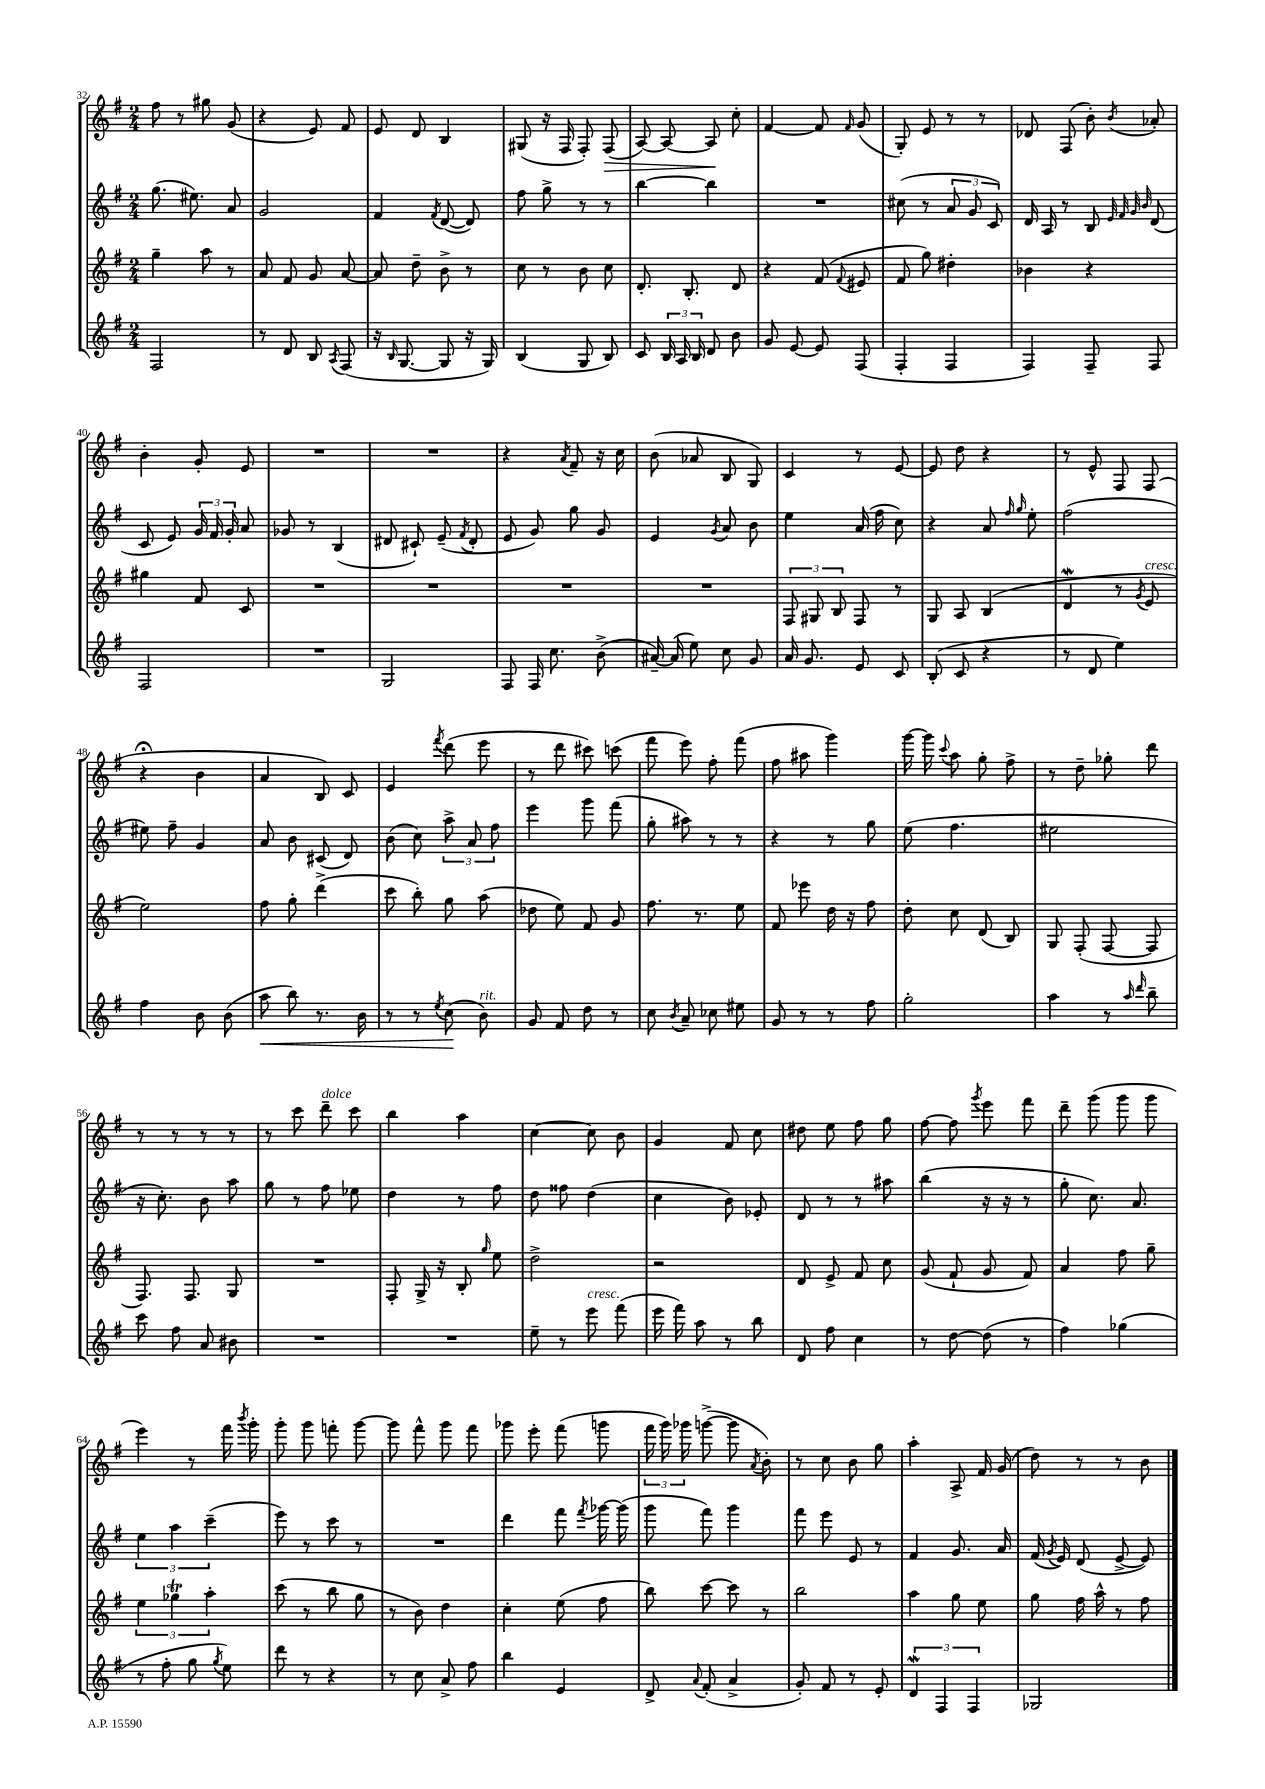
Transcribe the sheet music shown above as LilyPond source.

<<
\new StaffGroup <<
\new Staff = "s0" {
    \clef treble \key g \major \numericTimeSignature \time 2/4
    \autoBeamOff fis''8 r8 gis''8 g'8( |
    r4 e'8) fis'8 |
    e'8 d'8 b4 |
    gis8( r16 fis16 fis8-.) fis8\>( |
    a8~) a8~ a8\! c''8-. |
    fis'4~ fis'8 \grace { fis'16 } g'8( |
    g8-.) e'8 r8 r8 |
    des'8 fis8( b'8-.) \acciaccatura { b'8 } aes'8-. |
    b'4-. g'8-. e'8 |
    R2 |
    R2 |
    r4 \acciaccatura { a'8 } fis'8-- r16 c''16 |
    b'8( aes'8 b8 g8) |
    c'4 r8 e'8~ |
    e'8 d''8 r4 |
    r8 e'8-^ fis8 fis8( |
    r4\fermata b'4 |
    a'4 b8) c'8 |
    e'4 \acciaccatura { fis'''8 } d'''8( e'''8 |
    r8 d'''8 cis'''8) c'''8( |
    fis'''8 e'''8) fis''8-. fis'''8( |
    fis''8 ais''8 g'''4) |
    g'''16~ g'''16 \appoggiatura { c'''8 } a''8 g''8-. fis''8-> |
    r8 d''8-- ges''8-. d'''8 |
    r8 r8 r8 r8 |
    r8 c'''8 d'''8--^\markup { \italic "dolce" } c'''8 |
    b''4 a''4 |
    c''4~ c''8 b'8 |
    g'4 fis'8 c''8 |
    dis''8 e''8 fis''8 g''8 |
    fis''8~ fis''8 \acciaccatura { g'''8 } e'''8 fis'''8 |
    d'''8-- g'''8( g'''8 g'''8 |
    e'''4) r8 fis'''16 \acciaccatura { b'''8 } g'''16-. |
    g'''8-. g'''8 f'''8-. g'''8~ |
    g'''8 fis'''8-^ g'''8 fis'''8 |
    ges'''8 e'''8-. fis'''8( g'''8 |
    \tuplet 3/2 { fis'''16 g'''16) ges'''16 } g'''8~->( g'''8 \acciaccatura { a'8 } b'8-.) |
    r8 c''8 b'8 g''8 |
    a''4-. a8-> fis'16 g'16( |
    d''8) r8 r8 b'8 \bar "|." |
}
\new Staff = "s1" {
    \clef treble \key g \major \numericTimeSignature \time 2/4
    \autoBeamOff g''8.( eis''8.) a'8 |
    g'2 |
    fis'4 \acciaccatura { fis'8 } d'8~( d'8) |
    fis''8 g''8-> r8 r8 |
    b''4~ b''4 |
    R2 |
    cis''8( r8 \tuplet 3/2 { a'8 g'8 c'8) } |
    d'16 a16 r8 b8 \grace { e'32 fis'32 g'32 b'32 } d'8( |
    c'8 e'8) \tuplet 3/2 { g'16 fis'16 g'16-. } a'8 |
    ges'8 r8 b4( |
    dis'8 cis'8-!) e'8--( \acciaccatura { fis'8 } dis'8-. |
    e'8 g'8) g''8 g'8 |
    e'4 \acciaccatura { g'8 } a'8 b'8 |
    e''4 a'16( fis''16 c''8) |
    r4 a'8 \grace { fis''16 g''16 } e''8-. |
    fis''2( |
    eis''8) fis''8-- g'4 |
    a'8 b'8 cis'8( d'8) |
    b'8( c''8) \tuplet 3/2 { a''8-> a'8 fis''8 } |
    e'''4 g'''8 fis'''8( |
    g''8-. ais''8) r8 r8 |
    r4 r8 g''8 |
    e''8( fis''4. |
    eis''2 |
    r16 c''8.-.) b'8 a''8 |
    g''8 r8 fis''8 ees''8 |
    d''4 r8 fis''8 |
    d''8 fisis''8 d''4( |
    c''4 b'8) ees'8-. |
    d'8 r8 r8 ais''8 |
    b''4( r16 r16 r8 |
    g''8-. c''8.) a'8. |
    \tuplet 3/2 { e''4 a''4 c'''4--( } |
    e'''8) r8 c'''8 r8 |
    R2 |
    d'''4 fis'''8 \acciaccatura { fis'''8 } ges'''16~ ges'''16( |
    g'''8 fis'''8) g'''4 |
    fis'''8 e'''8 e'8 r8 |
    fis'4 g'8. a'16 |
    fis'16( \acciaccatura { g'8 } e'16) d'8( e'8~-> e'8) \bar "|." |
}
\new Staff = "s2" {
    \clef treble \key g \major \numericTimeSignature \time 2/4
    \autoBeamOff g''4-- a''8 r8 |
    a'8 fis'8 g'8 a'8~ |
    a'8 d''8-- b'8-> r8 |
    c''8 r8 b'8 c''8 |
    d'8.-. b8.-. d'8 |
    r4 fis'8( \appoggiatura { fis'8 } eis'8 |
    fis'8 g''8) dis''4-. |
    bes'4 r4 |
    gis''4 fis'8 c'8 |
    R2 |
    R2 |
    R2 |
    R2 |
    \tuplet 3/2 { fis8 gis8 b8 } fis8 r8 |
    g8 a8 b4( |
    d'4\mordent r8 \acciaccatura { g'8 } e'8^\markup { \italic "cresc." } |
    e''2) |
    fis''8 g''8-. d'''4->( |
    c'''8 b''8-.) g''8 a''8( |
    des''8 e''8) fis'8 g'8 |
    fis''8. r8. e''8 |
    fis'8 ees'''8 d''16 r16 fis''8 |
    d''8-. c''8 d'8( b8) |
    g8 fis8-.( fis8~ fis8 |
    fis8.) fis8. g8 |
    R2 |
    fis8-. g16-> r16 b8-. \grace { g''16 } e''8 |
    d''2-> |
    r2 |
    d'8 e'8-> fis'8 c''8 |
    g'8( fis'8-! g'8 fis'8) |
    a'4 fis''8 g''8-- |
    \tuplet 3/2 { e''4 ges''4\trill a''4-. } |
    c'''8( r8 b''8 g''8 |
    r8 b'8) d''4 |
    c''4-. e''8( fis''8 |
    b''8) c'''8~ c'''8 r8 |
    b''2 |
    a''4 g''8 e''8 |
    g''8 fis''16 a''16-^ r8 fis''8 \bar "|." |
}
\new Staff = "s3" {
    \clef treble \key g \major \numericTimeSignature \time 2/4
    \autoBeamOff fis2 |
    r8 d'8 b8 \acciaccatura { a8 } fis8( |
    r16 \grace { b16 } g8.~ g8 r16 g16) |
    b4( g8 b8) |
    c'8 \tuplet 3/2 { b16 a16 b16 } d'8 b'8 |
    g'8 e'8~ e'8 fis8( |
    fis4-. fis4 |
    fis4) fis8-- fis8 |
    fis2 |
    R2 |
    g2 |
    fis8 fis16 c''8. b'8->( |
    ais'16~--) ais'16( e''8) c''8 g'8 |
    a'16 g'8. e'8 c'8 |
    b8-.( c'8 r4 |
    r8 d'8 e''4) |
    fis''4 b'8 b'8( |
    a''8\< b''8) r8. b'16 |
    r8 r8 \acciaccatura { e''8 } c''8\!( b'8^\markup { \italic "rit." }) |
    g'8 fis'8 d''8 r8 |
    c''8 \acciaccatura { b'8 } a'8-- ces''8 eis''8 |
    g'8 r8 r8 fis''8 |
    g''2-. |
    a''4 r8 \grace { a''16 d'''16 } b''8-- |
    c'''8 fis''8 a'8 bis'8 |
    R2 |
    R2 |
    e''8-- r8 e'''8^\markup { \italic "cresc." } fis'''8( |
    e'''16 fis'''16) a''8 r8 b''8 |
    d'8 fis''8 c''4 |
    r8 d''8~ d''8( r8 |
    fis''4) ges''4( |
    r8 fis''8-. g''8 \acciaccatura { g''8 } e''8) |
    d'''8 r8 r4 |
    r8 c''8 a'8-> fis''8 |
    b''4 e'4 |
    d'8-> \appoggiatura { a'8 } fis'8-.( a'4-> |
    g'8-.) fis'8 r8 e'8-. |
    \tuplet 3/2 { d'4\mordent fis4 fis4 } |
    ges2 \bar "|." |
}
>>
>>
\layout { \context { \Score currentBarNumber = #32 } }
